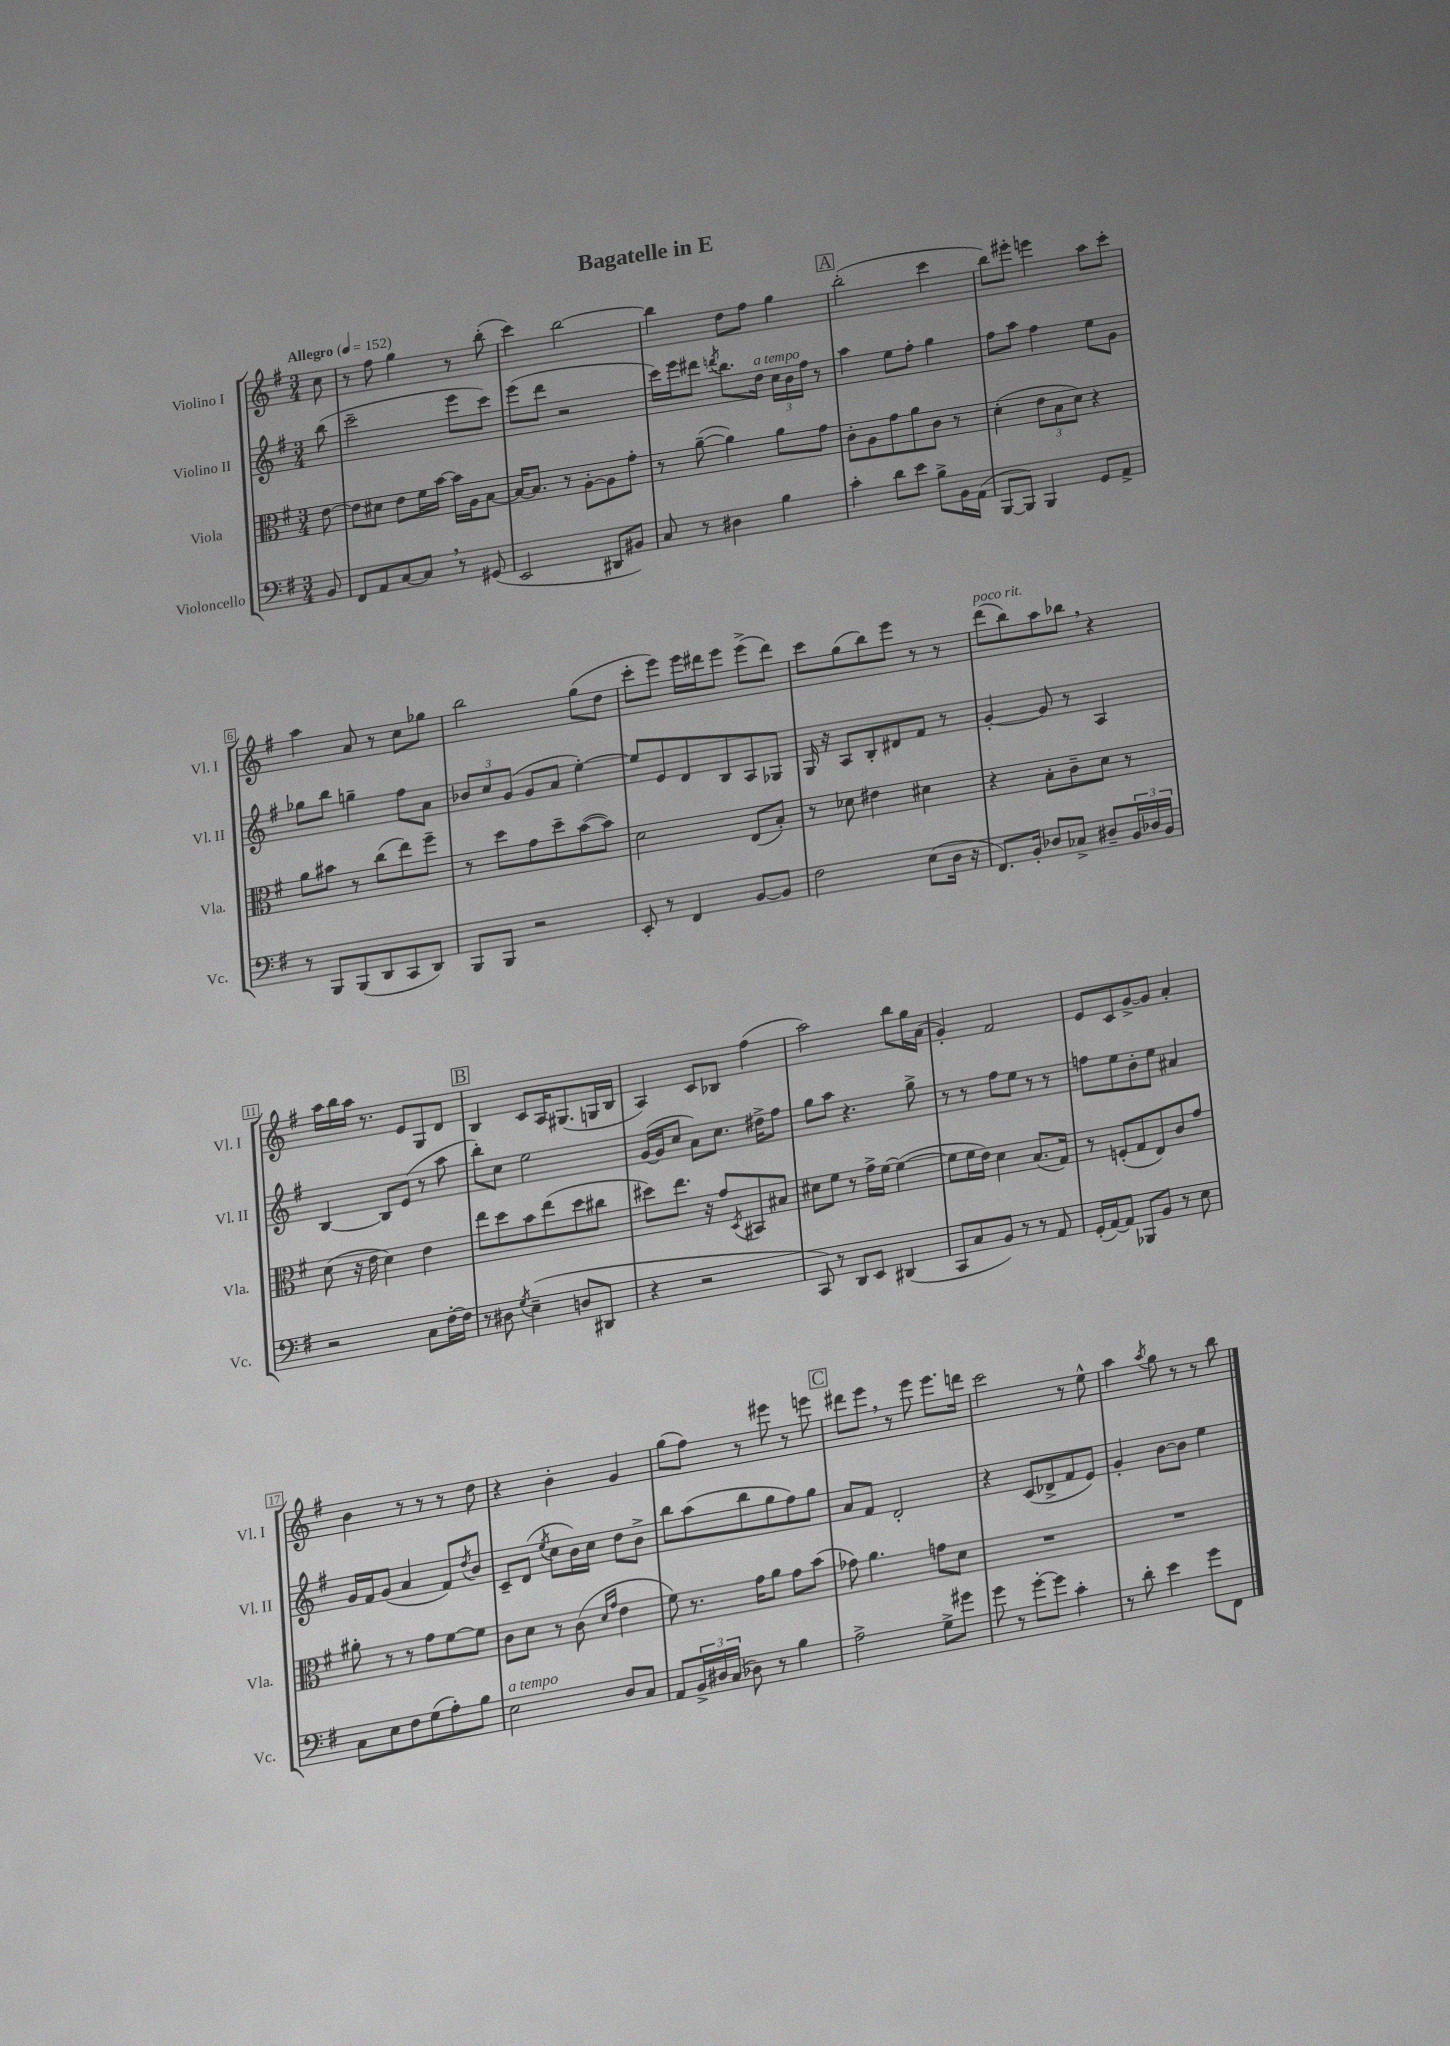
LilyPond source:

\header { title = "Bagatelle in E" }
<<
\new StaffGroup <<
\new Staff = "s0" \with { instrumentName = "Violino I" shortInstrumentName = "Vl. I" } {
    \clef treble \key g \major \numericTimeSignature \time 3/4 \partial 8 \tempo "Allegro" 4 = 152
    c''8 |
    r8 fis''8 g''4 r8 b''8-.( |
    c'''4) b''2~ |
    b''4 d''8 fis''8 g''4 |
    \mark \markup { \box "A" } b''2-.( c'''4 |
    b''8) eis'''8-. e'''4 a''8 c'''8-. |
    a''4 a'8 r8 c''8 ges''8 |
    b''2 g''8( d''8 |
    c'''8-. e'''8) e'''16 dis'''16 e'''8 e'''8->( dis'''8) |
    c'''8 g''8( b''8) e'''8 r8 r8 |
    d'''8^\markup { \italic "poco rit." }( b''8) a''8 bes''8 \breathe r4 |
    a''16 b''16 a''16 r8. e'8 g8 d'8 |
    \mark \markup { \box "B" } b4 c'8 a16 gis8.( g16 b16 |
    a4) c'8 bes8 fis''4( |
    a''2) b''8 g''16 a'16( |
    g'4-.) fis'2 |
    e'8 c'8 g'8~-> g'8 a'4-. |
    b'4 r8 r8 r8 d''8 |
    r4 b'4-. g'4 |
    g''8( fis''8) r8 eis'''8 r8 e'''8 |
    \mark \markup { \box "C" } dis'''8 e'''8 \breathe r8 e'''8 e'''8. d'''16 |
    c'''2 r8 e''8-^ |
    a''4 \acciaccatura { a''8 } g''8 r8 r8 b''8 \bar "|." |
}
\new Staff = "s1" \with { instrumentName = "Violino II" shortInstrumentName = "Vl. II" } {
    \clef treble \key g \major \numericTimeSignature \time 3/4 \partial 8
    b''8( |
    c'''2-- e'''8 c'''8) |
    e'''8( d'''8 r2 |
    c'''16) e'''16 dis'''8 \acciaccatura { d'''8 } b''8. d''16^\markup { \italic "a tempo" } \tuplet 3/2 { c''16 b'16 fis''16 } r8 |
    \mark \markup { \box "A" } a''4 e''8 fis''8-. g''4 |
    fis''8 a''8 fis''4 e''8 g'8 |
    ges''8 b''8 g''4-- fis''8 a'8 |
    \tuplet 3/2 { bes'8 c''8 g'8( } g'8 a'8 e''4~-.) |
    e''8 e'8 d'8 b8 a8 ges8 |
    g16 r16 a8 b8-. dis'8 fis'8 r8 |
    g'4~-. g'8 r8 a4 |
    b4~ b8 e'8( r8 a''8 |
    \mark \markup { \box "B" } b''8-.) c''8 e''2 |
    g'16~( g'16 c''8 a'8) c''8. dis''16-> fis''8 |
    g''8 a''8 r4. g''8-> |
    r8 r8 fis''8 e''8 r8 r8 |
    f''8 e''8 b'8-. e''8 ais'4 |
    g'16 fis'16 g'8( a'4 fis'8) \acciaccatura { d''8 } b'8 |
    c'8-- d'8( \acciaccatura { e''8 } c''8 b'16) c''16 d''8 b'8-> |
    b''8 a''8( b''8 g''8 fis''8) g''8 |
    \mark \markup { \box "C" } a'8 fis'8 d'2-. |
    r4 c'8( des'8-> fis'8 e'8) |
    g'4-. b'8~ b'8 e''4 \bar "|." |
}
\new Staff = "s2" \with { instrumentName = "Viola" shortInstrumentName = "Vla." } {
    \clef alto \key g \major \numericTimeSignature \time 3/4 \partial 8
    e'8~ |
    e'8 dis'8 e'8 fis'16 b'16~ b'16 a16 b8~ |
    b16~ b8. r8 a8~-. a8 g'8-. |
    r8 a'8~--( a'4) a'8 g'8 |
    \mark \markup { \box "A" } c'8-. a8 g'8 a'8 c'8 r8 |
    d'4-.( \tuplet 3/2 { e'8 b8 d'8) } r4 |
    a'8 bis'8 r8 c''8( e''8) fis''8-- |
    r8 d''8 g'8 d''8-- b'8~( b'8) |
    d'2 e8( b8-.) |
    r8 des'8 eis'4 dis'4 |
    r4 b8-. c'8-- d'8 r8 |
    d'8( r16 e'16 d'4) e'4 |
    \mark \markup { \box "B" } e''8 d''8 b'8 e''8( d''8 cis''8 |
    dis''8) e''8. r16 g'8 \acciaccatura { d8 } bis,8 bis8 |
    dis'8 fis'8 r8 g'16-> fis'16~ fis'4~( |
    fis'8 fis'16 e'16) d'4 b8.( g16) |
    r8 f8-.( g8 e8) c'8 g'8 |
    ais'8-. r8 r8 g'8 fis'8~ fis'8 |
    c'8 d'8 r8 c'8( \grace { d'16 g'16 } e'4 |
    fis'8) r8. g'16 a'8 g'8 b'8( |
    \mark \markup { \box "C" } ges'8) a'4. g'8 d'8 |
    R2. |
    R2. \bar "|." |
}
\new Staff = "s3" \with { instrumentName = "Violoncello" shortInstrumentName = "Vc." } {
    \clef bass \key g \major \numericTimeSignature \time 3/4 \partial 8
    b,8 |
    fis,8 a,8 c8~ c8 \breathe r8 gis,8( |
    e,2 dis,8 bis,8) |
    c8 r8 dis4 b4 |
    \mark \markup { \box "A" } c'4-. d'8 e'8 b8-> b,16 a,16( |
    b,,8~ b,,8) b,,4 g,8 a,8-> |
    r8 b,,8 b,,8( d,8 c,8 d,8) |
    b,,8 b,,8 r2 |
    e,8-. r8 fis,4 b,8~ b,8 |
    fis2 e8( d16 r16 |
    fis,8.) b,16-. des8 ces8-> dis8-- \tuplet 3/2 { b,16 des16 b,16 } |
    r2 c8 fis16~-. fis16 |
    \mark \markup { \box "B" } r8 dis8 \acciaccatura { g8 } e4--( d8 dis,8 |
    r4 r2 |
    c,8) r8 d,8 e,8 dis,4( |
    c,8 c8 b,8) r8 r8 a,8 |
    g,16-.( a,16~) a,8 bes,,8 b,8 r8 e8 |
    c8 e8 fis8 g8( a8-.) b8 |
    e2^\markup { \italic "a tempo" } d8 c8 |
    a,8 \tuplet 3/2 { b,16-> dis16 c16( } des8) r8 b4 |
    \mark \markup { \box "C" } a2-> g8-> gis'8 |
    g'8 r8 g'8~-. g'8 c'4-. |
    r8 d'8-. e'4 g'8 fis,8 \bar "|." |
}
>>
>>
\layout { \context { \Score \override BarNumber.stencil = #(make-stencil-boxer 0.1 0.3 ly:text-interface::print) } }
